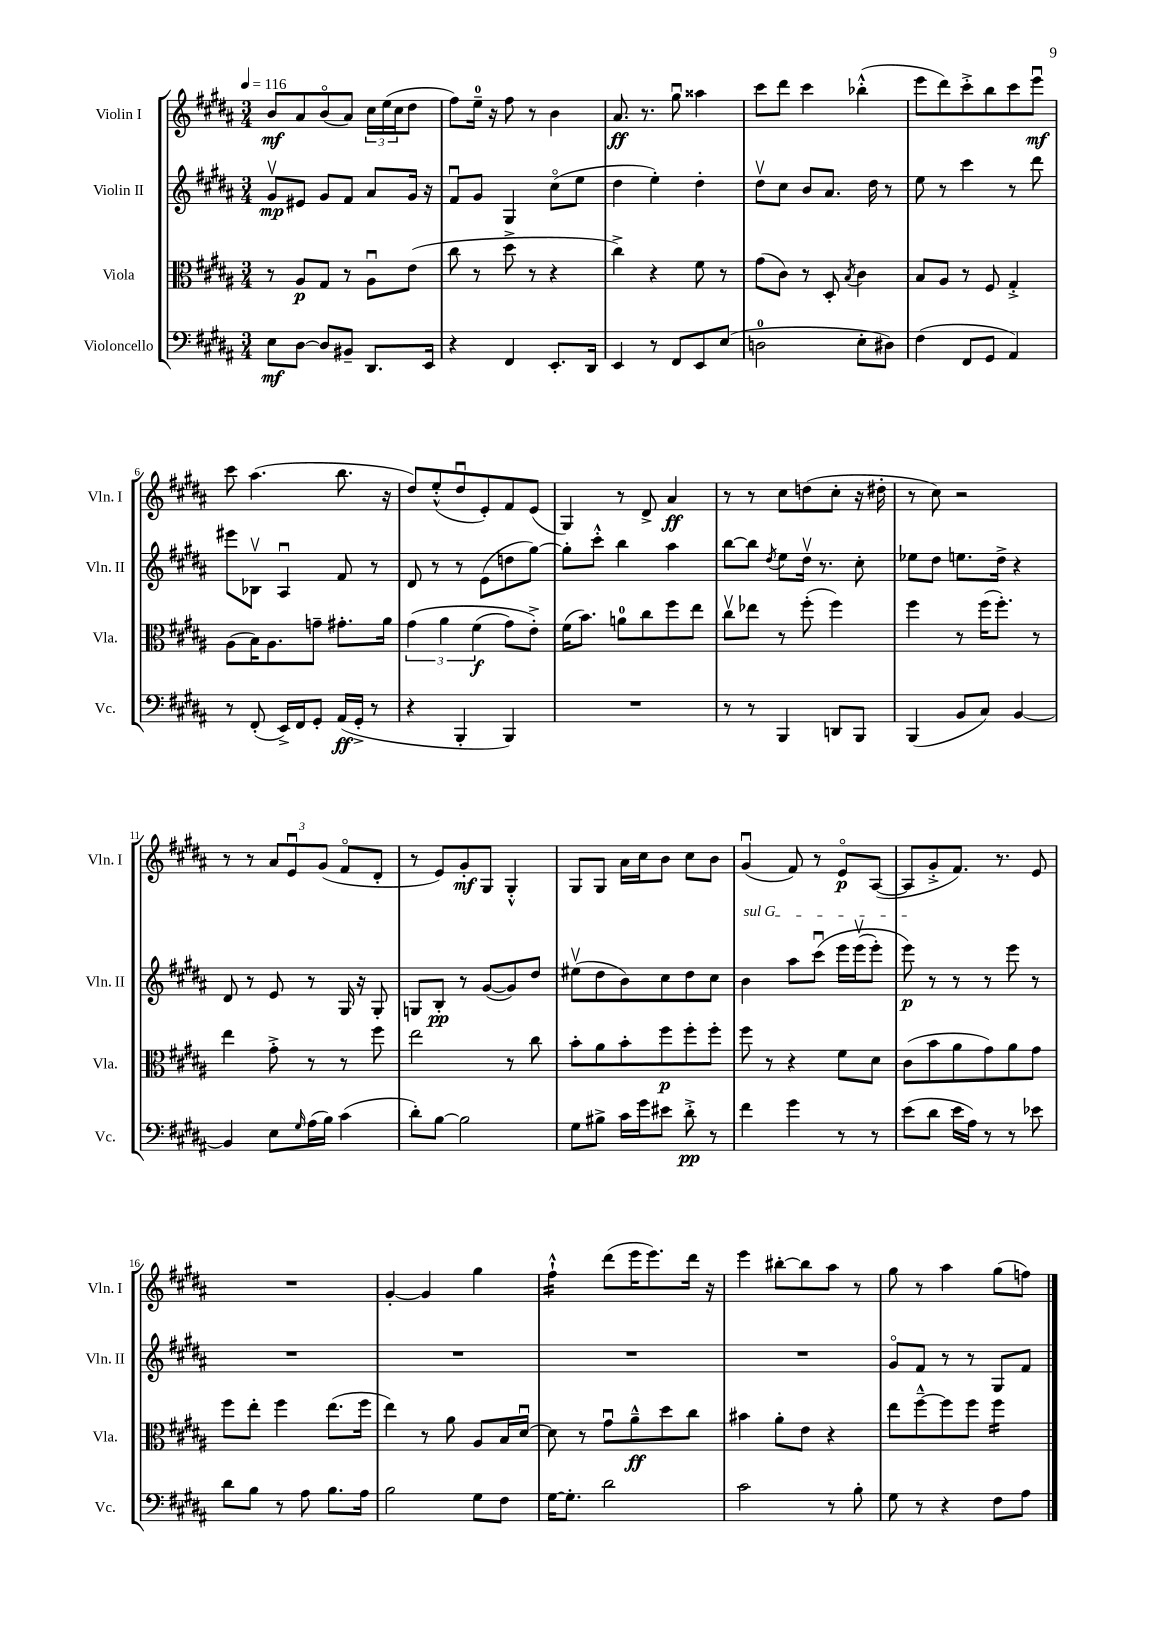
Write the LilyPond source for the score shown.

<<
\new StaffGroup <<
\new Staff = "s0" \with { instrumentName = "Violin I" shortInstrumentName = "Vln. I" } {
    \clef treble \key b \major \numericTimeSignature \time 3/4 \tempo 4 = 116
    b'8\mf ais'8 b'8\flageolet( ais'8) \tuplet 3/2 { cis''16 e''16( cis''16 } dis''8 |
    fis''8) e''16-0-- r16 fis''8 r8 b'4 |
    ais'8.\ff r8. gis''8\downbow aisis''4 |
    cis'''8 dis'''8 cis'''4 bes''4-.-^( |
    e'''8 dis'''8) cis'''8-.-> b''8 cis'''8 e'''8\downbow\mf |
    cis'''8 ais''4.( b''8. r16 |
    dis''8) e''8-.-^( dis''8\downbow e'8-.) fis'8 e'8( |
    gis4) r8 dis'8-> ais'4\ff |
    r8 r8 cis''8 d''8( cis''8-. r16 dis''16-. |
    r8 cis''8) r2 |
    r8 r8 \tuplet 3/2 { ais'8 e'8\downbow gis'8( } fis'8\flageolet dis'8-. |
    r8 e'8) gis'8-.\mf gis8 gis4-.-^ |
    gis8 gis8 ais'16 cis''16 b'8 cis''8 b'8 |
    gis'4\downbow( fis'8) r8 e'8\flageolet\p ais8~( |
    ais8 gis'8-.-> fis'8.) r8. e'8 |
    R2. |
    gis'4~-. gis'4 gis''4 |
    fis''4:16-!-^ dis'''8( e'''16 e'''8.) dis'''16 r16 |
    e'''4 bis''8~-. bis''8 ais''8 r8 |
    gis''8 r8 ais''4 gis''8( f''8) \bar "|." |
}
\new Staff = "s1" \with { instrumentName = "Violin II" shortInstrumentName = "Vln. II" } {
    \clef treble \key b \major \numericTimeSignature \time 3/4
    gis'8\upbow\mp eis'8 gis'8 fis'8 ais'8 gis'16 r16 |
    fis'8\downbow gis'8 gis4 cis''8\flageolet( e''8 |
    dis''4 e''4-.) dis''4-. |
    dis''8\upbow cis''8 b'8 ais'8. dis''16 r8 |
    e''8 r8 cis'''4 r8 dis'''8 |
    eis'''8 bes8\upbow ais4\downbow fis'8 r8 |
    dis'8 r8 r8 e'8( d''8 gis''8~) |
    gis''8-. cis'''8-.-^ b''4 ais''4 |
    b''8~ b''8 \acciaccatura { dis''8 } e''8 dis''16\upbow r8. cis''8-. |
    ees''8 dis''8 e''8. dis''16-> r4 |
    dis'8 r8 e'8 r8 gis16 r16 gis8-. |
    g8 b8-.\pp r8 gis'8~( gis'8) dis''8 |
    eis''8\upbow( dis''8 b'8) cis''8 dis''8 cis''8 |
    \once \override TextSpanner.bound-details.left.text = \markup { \italic "sul G" } b'4\startTextSpan ais''8 cis'''8\downbow\( e'''16 e'''16\upbow( e'''8-.) |
    e'''8\p\stopTextSpan\) r8 r8 r8 e'''8 r8 |
    R2. |
    R2. |
    R2. |
    R2. |
    gis'8\flageolet fis'8 r8 r8 gis8 fis'8 \bar "|." |
}
\new Staff = "s2" \with { instrumentName = "Viola" shortInstrumentName = "Vla." } {
    \clef alto \key b \major \numericTimeSignature \time 3/4
    r8 ais8\p gis8 r8 ais8\downbow e'8( |
    cis''8 r8 dis''8-> r8 r4 |
    cis''4->) r4 fis'8 r8 |
    gis'8( cis'8) r8 dis8-. \acciaccatura { b8 } cis'4 |
    b8 ais8 r8 fis8 gis4-.-> |
    ais8( b16) ais8. g'8-- gis'8.-. ais'16 |
    \tuplet 3/2 { gis'4\( ais'4 fis'4\f( } gis'8) e'8-.->\) |
    fis'16( b'8.) a'8-0 cis''8 fis''8 e''8 |
    cis''8\upbow ees''8 r8 fis''8-.( fis''4) |
    fis''4 r8 fis''16( fis''8.-.) r8 |
    e''4 gis'8-.-> r8 r8 fis''8 |
    e''2 r8 cis''8 |
    b'8-. ais'8 b'8-. fis''8\p fis''8-. fis''8-. |
    fis''8 r8 r4 fis'8 dis'8 |
    cis'8( b'8 ais'8 gis'8) ais'8 gis'8 |
    fis''8 e''8-. fis''4 e''8.( fis''16 |
    e''4) r8 ais'8 ais8 b16 dis'16~\downbow |
    dis'8 r8 gis'8\downbow ais'8---^\ff dis''8 cis''8 |
    bis'4 ais'8-. e'8 r4 |
    e''8 fis''8~---^ fis''8 fis''8 fis''4:16 \bar "|." |
}
\new Staff = "s3" \with { instrumentName = "Violoncello" shortInstrumentName = "Vc." } {
    \clef bass \key b \major \numericTimeSignature \time 3/4
    e8\mf dis8~ dis8 bis,8-- dis,8. e,16 |
    r4 fis,4 e,8.-. dis,16 |
    e,4 r8 fis,8 e,8 e8( |
    d2-0 e8-. dis8) |
    fis4( fis,8 gis,8 ais,4) |
    r8 fis,8-.( e,16->) fis,16 gis,8-. ais,16\ff( gis,16-.-> r8 |
    r4 b,,4-. b,,4) |
    R2. |
    r8 r8 b,,4 d,8 b,,8 |
    b,,4( b,8 cis8) b,4~ |
    b,4 e8 \grace { gis16 } ais16( b16) cis'4( |
    dis'8-.) b8~ b2 |
    gis8 bis8-> cis'16 gis'16 eis'8 dis'8-.->\pp r8 |
    fis'4 gis'4 r8 r8 |
    e'8( dis'8 e'16 ais16) r8 r8 ees'8 |
    dis'8 b8 r8 ais8 b8. ais16 |
    b2 gis8 fis8 |
    gis16~ gis8.-. dis'2 |
    cis'2 r8 b8-. |
    gis8 r8 r4 fis8 ais8 \bar "|." |
}
>>
>>
